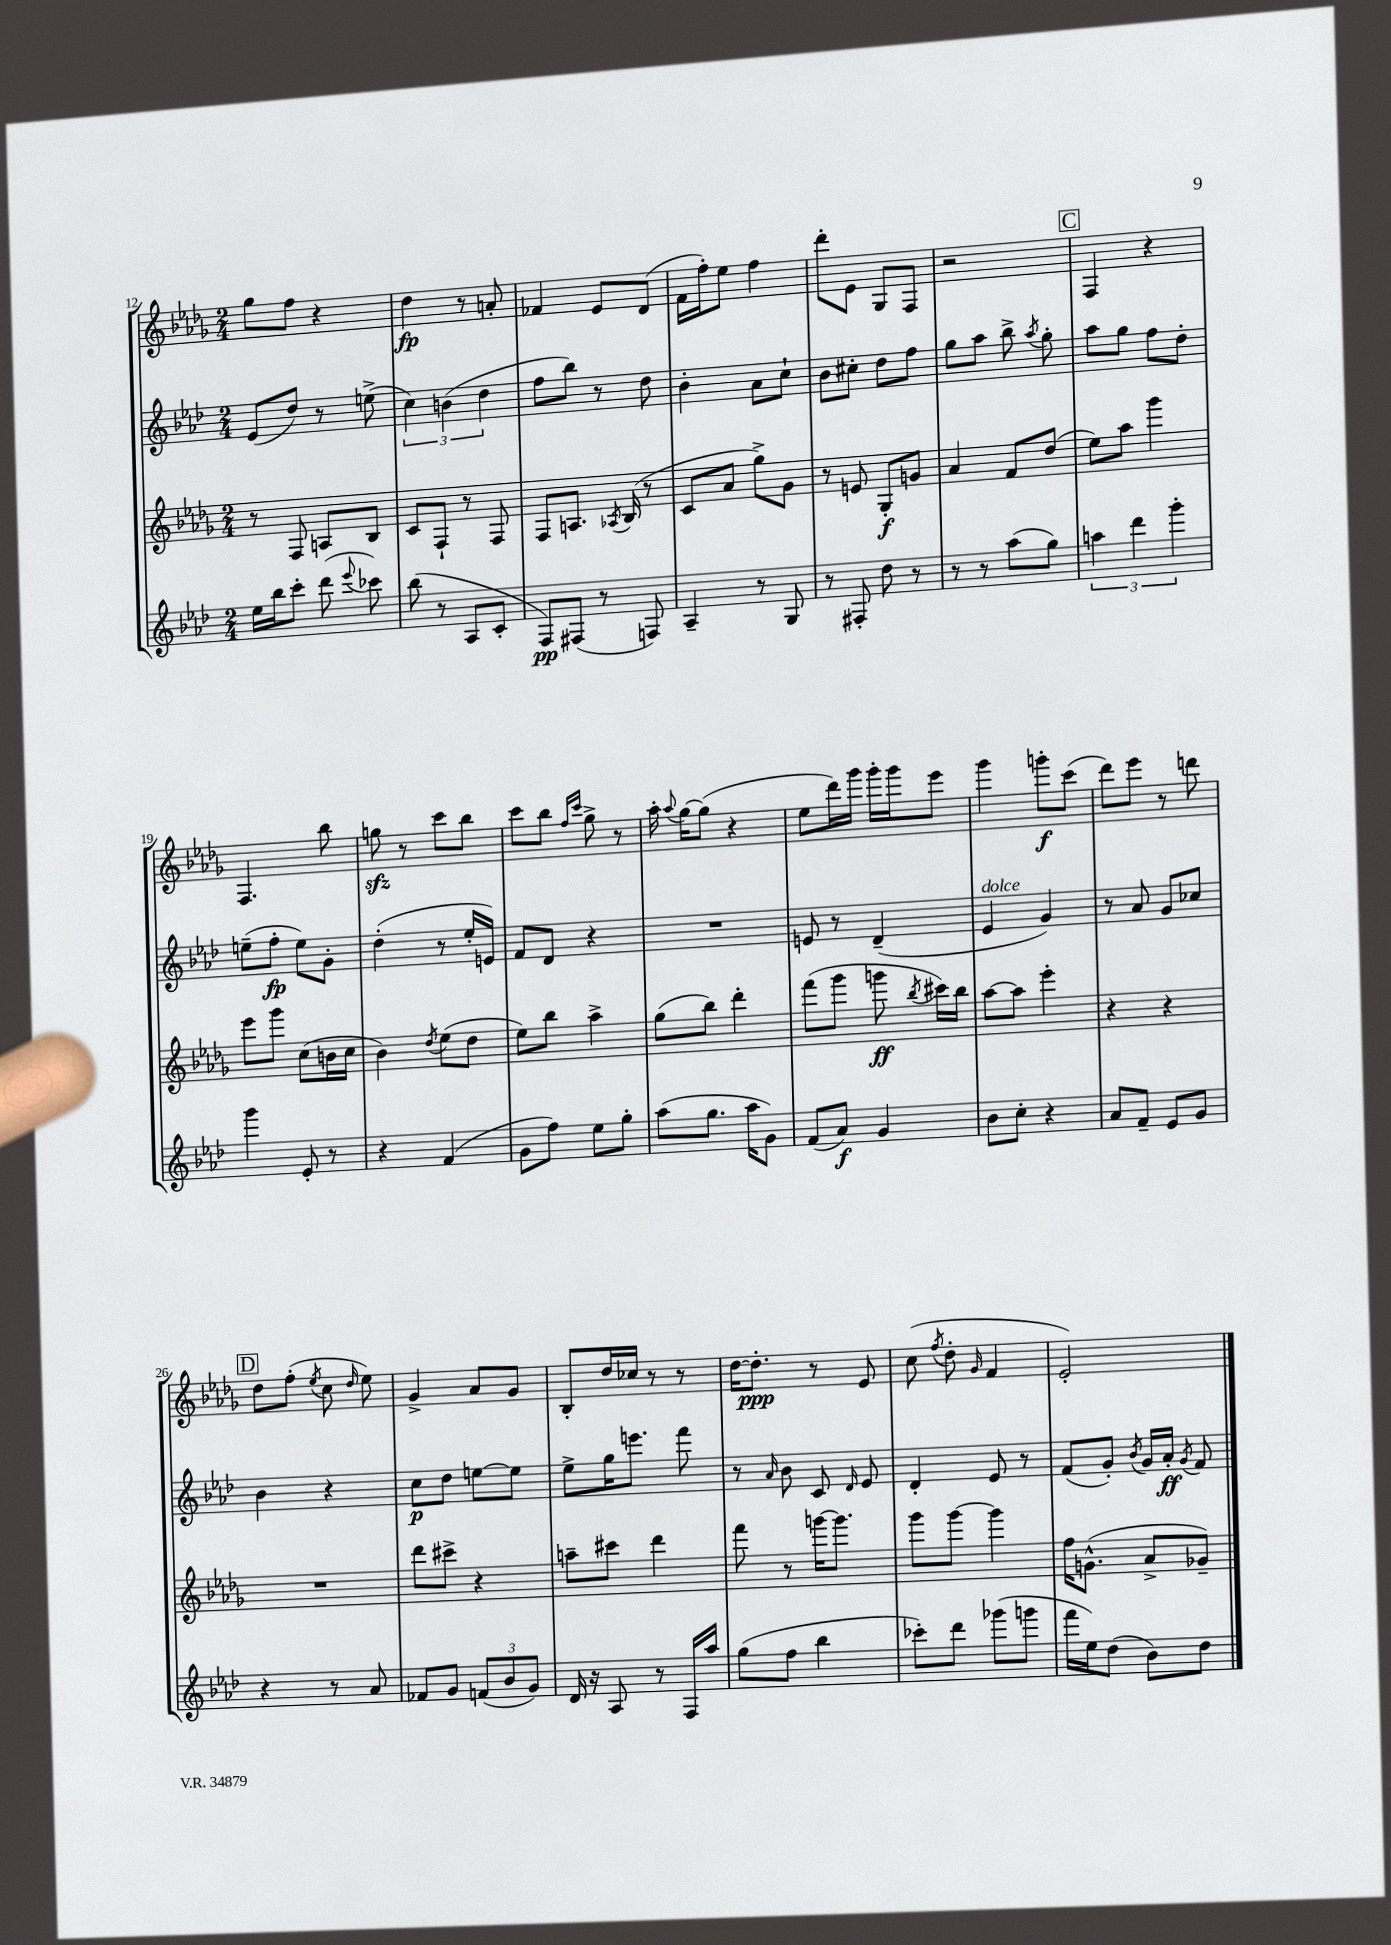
<<
\new StaffGroup <<
\new Staff = "s0" {
    \clef treble \key des \major \numericTimeSignature \time 2/4
    \autoBeamOff ges''8[ f''8] r4 |
    des''4\fp r8 a'8-. |
    fes'4 ees'8[ des'8]( |
    f'16[ f''16-.) ees''8] f''4 |
    des'''8[-. ees'8] ges8[ f8] |
    r2 |
    \mark \markup { \box "C" } f4 r4 |
    f4. bes''8 |
    g''8\sfz r8 c'''8[ bes''8] |
    c'''8[ bes''8] \grace { f''16[ c'''16] } ges''8-> r8 |
    aes''16-. \appoggiatura { aes''8 } ges''16[~ ges''8]( r4 |
    ees''8[ des'''16) ges'''16] ges'''16[-. ges'''16 ees'''8] |
    ges'''4 g'''8[-.\f c'''8]( |
    des'''8[) ees'''8] r8 d'''8 |
    \mark \markup { \box "D" } des''8[ f''8]-.( \acciaccatura { ees''8 } c''8 \grace { des''16 } ees''8) |
    ges'4-> aes'8[ ges'8] |
    bes8[-. des''16 ces''16] r8 r8 |
    des''16[~ des''8.]-.\ppp r8 ees'8 |
    c''8( \acciaccatura { f''8 } des''8-. \grace { ges'16 } f'4 |
    ees'2-.) \bar "|." |
}
\new Staff = "s1" {
    \clef treble \key aes \major \numericTimeSignature \time 2/4
    \autoBeamOff ees'8[( des''8]) r8 e''8->( |
    \tuplet 3/2 { c''4) b'4( des''4 } |
    f''8[ bes''8]) r8 des''8 |
    bes'4-. aes'8[ c''8]-! |
    bes'8[ cis''8]-. des''8[ f''8] |
    g''8[ aes''8] bes''8-> \acciaccatura { aes''8 } g''8-. |
    \mark \markup { \box "C" } aes''8[ g''8] f''8[ des''8]-. |
    e''8[--( f''8]-.\fp e''8[) g'8]-. |
    des''4-.( r8 ees''16[-. e'16]) |
    f'8[ des'8] r4 |
    R2 |
    e'8 r8 des'4--( |
    ees'4^\markup { \italic "dolce" } g'4) |
    r8 aes'8 g'8[ ces''8] |
    \mark \markup { \box "D" } bes'4 r4 |
    c''8[\p des''8] e''8[~ e''8] |
    ees''8[-> g''16 e'''8.] f'''8 |
    r8 \grace { aes'16 } bes'8 c'8 \grace { des'16 } ees'8 |
    des'4-. ees'8 r8 |
    f'8[( g'8]-.) \acciaccatura { bes'8 } g'16[ aes'16]-.\ff \acciaccatura { g'8 } f'8 \bar "|." |
}
\new Staff = "s2" {
    \clef treble \key des \major \numericTimeSignature \time 2/4
    \autoBeamOff r8 f8 a8[ bes8] |
    c'8[ f8]-! r8 f8 |
    f8[ a8.] \acciaccatura { aes8 } bes16( r8 |
    c'8[ aes'8] ges''8[->) ges'8] |
    r8 e'8 ges8[-.\f g'8] |
    aes'4 f'8[ des''8]( |
    \mark \markup { \box "C" } ees''8[) aes''8] ges'''4 |
    ees'''8[ ges'''8] c''8[( b'16 c''16] |
    bes'4) \acciaccatura { des''8 } ees''8[( des''8] |
    ees''8[) bes''8] aes''4-> |
    ges''8[( bes''8]) des'''4-. |
    f'''8[( ges'''8] g'''8\ff \acciaccatura { bes''8 } cis'''16[) bes''16] |
    aes''8[~ aes''8] ees'''4-. |
    r4 r4 |
    \mark \markup { \box "D" } R2 |
    des'''8[ cis'''8]-> r4 |
    a''8[-- cis'''8] des'''4 |
    f'''8 r8 g'''16[~ g'''8.] |
    ges'''8[ ges'''8]~ ges'''4 |
    f''16[ g'8.]-^( aes'8[-> ges'8]--) \bar "|." |
}
\new Staff = "s3" {
    \clef treble \key aes \major \numericTimeSignature \time 2/4
    \autoBeamOff ees''16[ bes''16 c'''8]-. des'''8( \appoggiatura { ees'''8 } ces'''8) |
    bes''8( r8 aes8[ c'8]-. |
    f8[\pp) fis8]( r8 f8) |
    aes4-- r8 g8 |
    r8 fis8-. des''8 r8 |
    r8 r8 aes''8[( g''8]) |
    \mark \markup { \box "C" } \tuplet 3/2 { a''4 des'''4 g'''4-. } |
    g'''4 ees'8-. r8 |
    r4 f'4( |
    g'8[ f''8]) ees''8[ g''8]-. |
    aes''8[( g''8.] aes''16[ g'8]) |
    f'8[( aes'8]\f) g'4 |
    bes'8[ c''8]-. r4 |
    aes'8[ f'8]-- ees'8[ g'8] |
    \mark \markup { \box "D" } r4 r8 aes'8 |
    fes'8[ g'8] \tuplet 3/2 { f'8[( bes'8 g'8]) } |
    des'16 r16 aes8 r8 f16[ aes''16] |
    g''8[( f''8] bes''4 |
    ces'''8[-.) des'''8] ges'''8[( g'''8] |
    f'''16[ ees''16) des''8]( bes'8[) des''8] \bar "|." |
}
>>
>>
\layout { \context { \Score currentBarNumber = #12 } }
